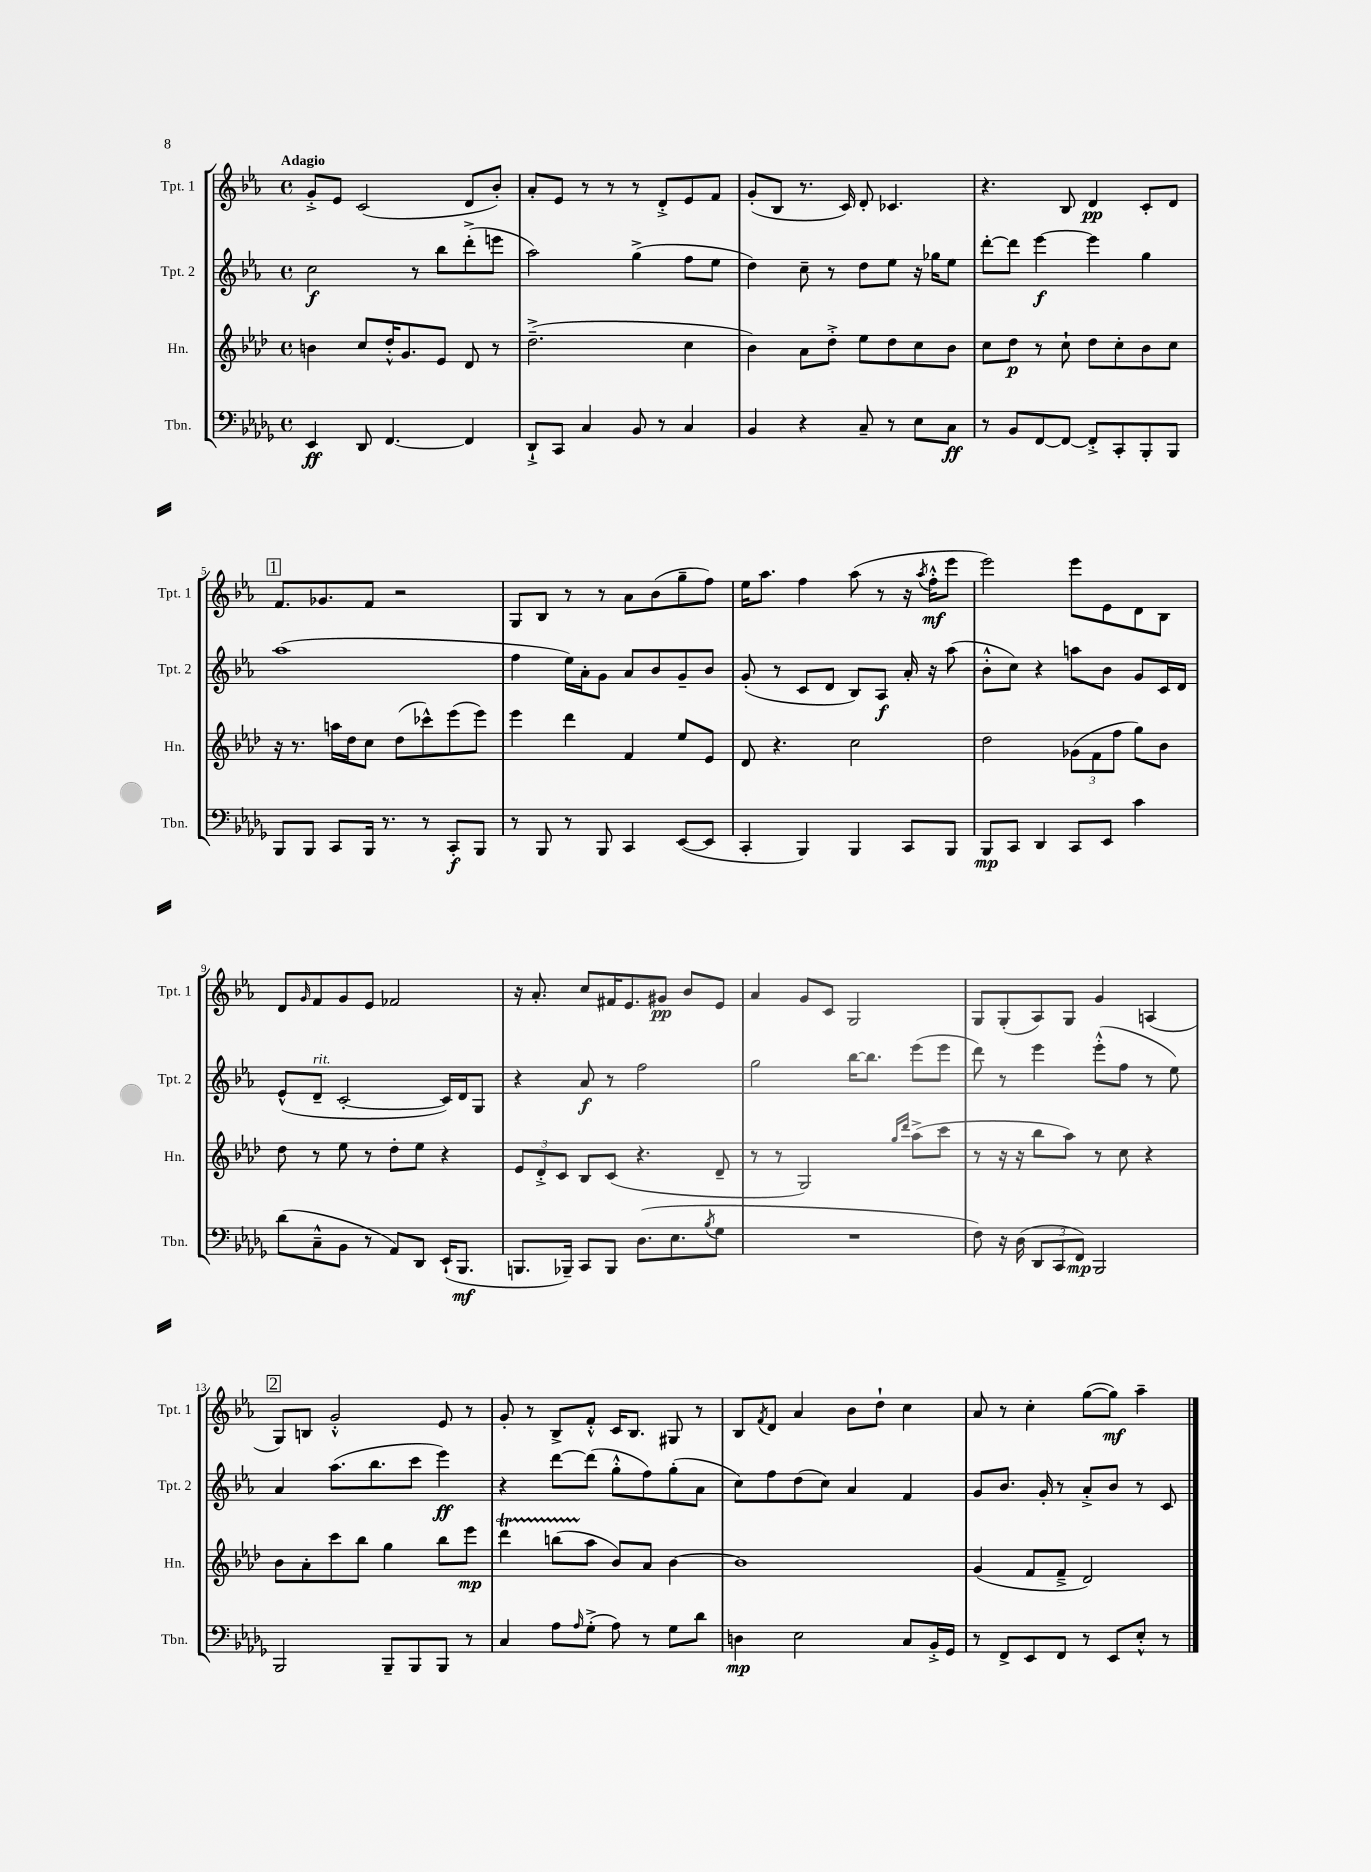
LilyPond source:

<<
\new StaffGroup <<
\new Staff = "s0" \with { instrumentName = "Tpt. 1" shortInstrumentName = "Tpt. 1" } {
    \clef treble \key ees \major \defaultTimeSignature \time 4/4 \tempo "Adagio"
    g'8-.-> ees'8 c'2( d'8 bes'8-.) |
    aes'8-. ees'8 r8 r8 r8 d'8-.-> ees'8 f'8 |
    g'8-.( bes8 r8. c'16) d'8-. ces'4. |
    r4. bes8 d'4\pp c'8-. d'8 |
    \mark \markup { \box "1" } f'8. ges'8. f'8 r2 |
    g8 bes8 r8 r8 aes'8 bes'8( g''8-- f''8) |
    ees''16 aes''8. f''4 aes''8( r8 r16 \acciaccatura { aes''8 } f''16-.-^\mf ees'''8 |
    ees'''2) ees'''8 ees'8 d'8 bes8 |
    d'8 \grace { g'16 } f'8 g'8 ees'8 fes'2 |
    r16 aes'8.-. c''8 fis'16 ees'8. gis'8\pp bes'8 ees'8 |
    aes'4 g'8 c'8 g2 |
    g8 g8-.( aes8) g8 g'4 a4( |
    \mark \markup { \box "2" } g8) b8 g'2-.-^ ees'8 r8 |
    g'8-. r8 bes8-> f'8-.-^ c'16 bes8. gis8 r8 |
    bes8 \acciaccatura { f'8 } d'8 aes'4 bes'8 d''8-! c''4 |
    aes'8 r8 c''4-. g''8~( g''8\mf) aes''4-- \bar "|." |
}
\new Staff = "s1" \with { instrumentName = "Tpt. 2" shortInstrumentName = "Tpt. 2" } {
    \clef treble \key ees \major \defaultTimeSignature \time 4/4
    c''2\f r8 bes''8 d'''8-.->( e'''8 |
    aes''2) g''4->( f''8 ees''8 |
    d''4) c''8-- r8 d''8 ees''8 r16 ges''16 ees''8 |
    d'''8~-. d'''8 ees'''4~\f ees'''4 g''4 |
    \mark \markup { \box "1" } aes''1( |
    f''4 ees''16) aes'16-. g'8 aes'8 bes'8 g'8-- bes'8 |
    g'8-.( r8 c'8 d'8 bes8) aes8\f aes'16-. r16 aes''8( |
    bes'8-.-^ c''8) r4 a''8 bes'8 g'8 c'16 d'16 |
    ees'8-^( d'8--^\markup { \italic "rit." } c'2~-. c'16) d'16 g8 |
    r4 aes'8\f r8 f''2 |
    g''2 bes''16~ bes''8. ees'''8( ees'''8 |
    d'''8) r8 ees'''4 ees'''8-.-^( f''8 r8 ees''8) |
    \mark \markup { \box "2" } aes'4 aes''8.( bes''8. c'''8 ees'''4\ff) |
    r4 d'''8~ d'''8( g''8-.-^ f''8) g''8-.( aes'8 |
    c''8) f''8 d''8( c''8) aes'4 f'4 |
    g'8 bes'8. g'16-. r8 aes'8-.-> bes'8 r8 c'8 \bar "|." |
}
\new Staff = "s2" \with { instrumentName = "Hn." shortInstrumentName = "Hn." } {
    \clef treble \key aes \major \defaultTimeSignature \time 4/4
    b'4 c''8 des''16-.-^ g'8. ees'8 des'8 r8 |
    des''2.--->( c''4 |
    bes'4) aes'8 des''8-.-> ees''8 des''8 c''8 bes'8 |
    c''8 des''8\p r8 c''8-! des''8 c''8-. bes'8 c''8 |
    \mark \markup { \box "1" } r16 r8. a''16 des''16 c''8 des''8( ces'''8-^) ees'''8( ees'''8) |
    ees'''4 des'''4 f'4 ees''8 ees'8 |
    des'8 r4. c''2 |
    des''2 \tuplet 3/2 { ges'8( f'8 f''8 } g''8) bes'8 |
    des''8 r8 ees''8 r8 des''8-. ees''8 r4 |
    \tuplet 3/2 { ees'8 des'8-.-> c'8 } bes8 c'8( r4. des'8-- |
    r8 r8 g2) \grace { g''16 des'''16 } aes''8->( c'''8 |
    r8 r16 r16 bes''8 aes''8) r8 c''8 r4 |
    \mark \markup { \box "2" } bes'8 aes'8-. c'''8 bes''8 g''4 bes''8 ees'''8\mp |
    des'''4\startTrillSpan b''8( aes''8\stopTrillSpan bes'8) aes'8 bes'4~ |
    bes'1 |
    g'4( f'8 f'8---> des'2) \bar "|." |
}
\new Staff = "s3" \with { instrumentName = "Tbn." shortInstrumentName = "Tbn." } {
    \clef bass \key des \major \defaultTimeSignature \time 4/4
    ees,4\ff des,8 f,4.~ f,4 |
    des,8-!-> c,8 c4 bes,8 r8 c4 |
    bes,4 r4 c8-- r8 ees8 c8\ff |
    r8 bes,8 f,8~ f,8~ f,8-.-> c,8-. bes,,8-. bes,,8 |
    \mark \markup { \box "1" } bes,,8 bes,,8 c,8 bes,,16 r8. r8 c,8-.\f bes,,8 |
    r8 bes,,8 r8 bes,,8 c,4 ees,8~( ees,8 |
    c,4-. bes,,4) bes,,4 c,8 bes,,8 |
    bes,,8\mp c,8 des,4 c,8 ees,8 c'4 |
    des'8( c8---^ bes,8 r8 aes,8) des,8 ees,16-!( bes,,8.\mf |
    b,,8. bes,,16--) c,8 bes,,8 des8.( ees8. \acciaccatura { bes8 } ges8 |
    R1 |
    f8) r16 des16( \tuplet 3/2 { des,8 c,8 f,8\mp) } bes,,2 |
    \mark \markup { \box "2" } bes,,2 bes,,8-- bes,,8 bes,,8 r8 |
    c4 aes8 \grace { aes16 } ges8-.->( aes8) r8 ges8 des'8 |
    d4\mp ees2 c8 bes,16-.-> ges,16 |
    r8 f,8-> ees,8 f,8 r8 ees,8 ees8-.-^ r8 \bar "|." |
}
>>
>>
